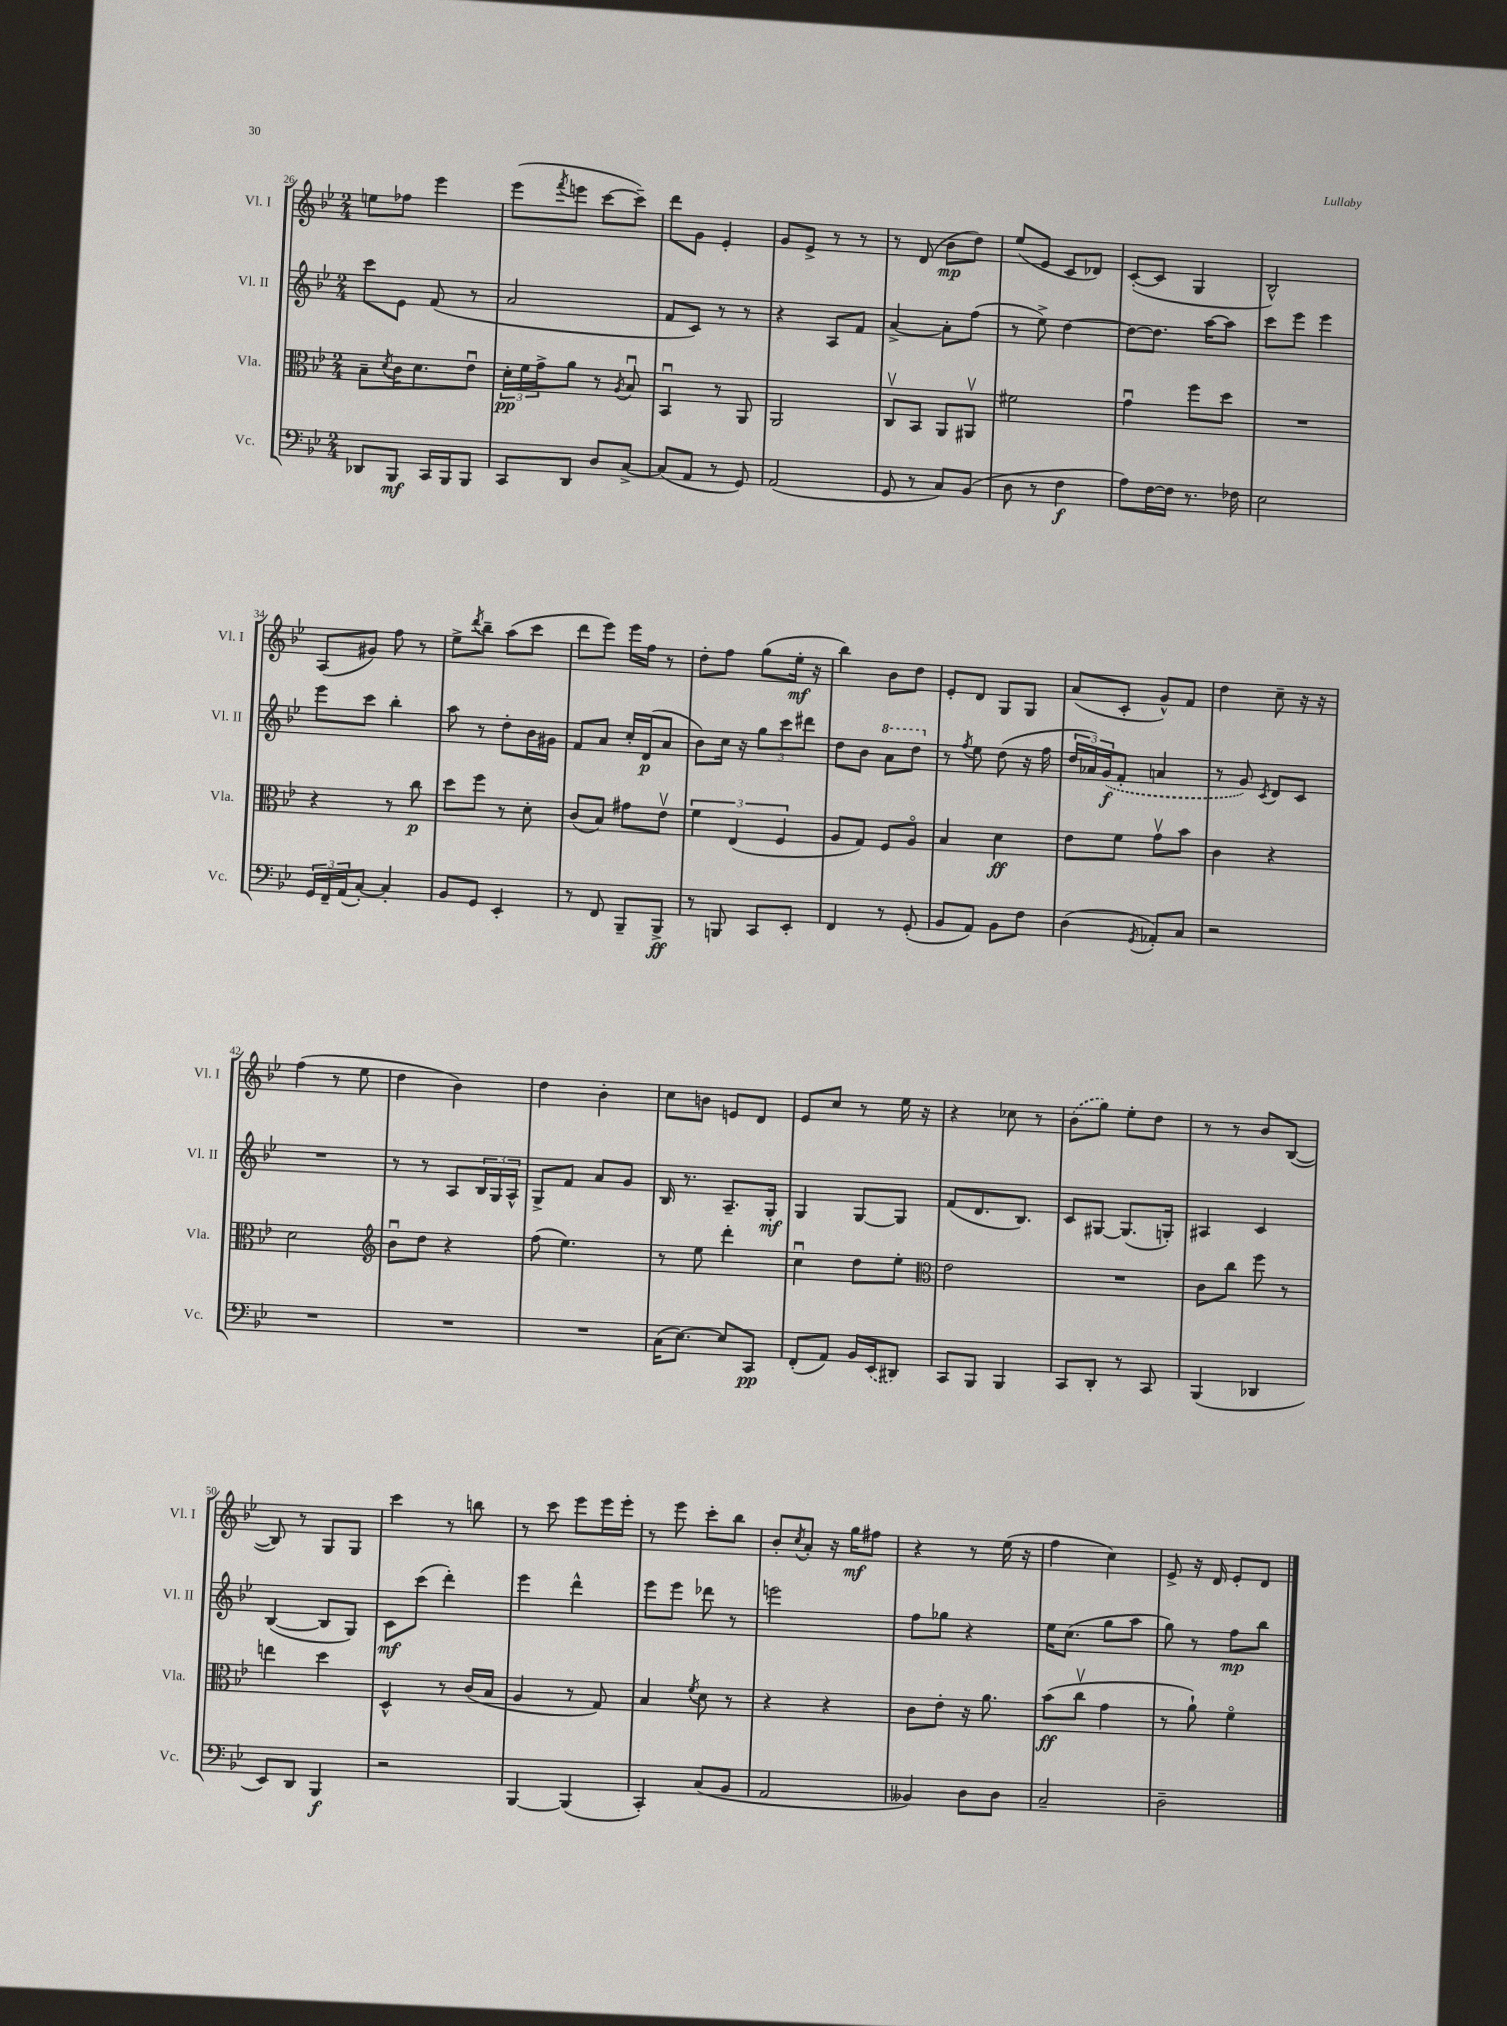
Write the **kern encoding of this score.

**kern	**kern	**kern	**kern
*staff4	*staff3	*staff2	*staff1
*clefF4	*clefC3	*clefG2	*clefG2
*k[b-e-]	*k[b-e-]	*k[b-e-]	*k[b-e-]
*M2/4	*M2/4	*M2/4	*M2/4
8DD-/L	8B-~\L	8ccc\L	8ee\L
.	8qd/	.	.
8BBB-/J	16c\K	8e-\J	8ff-\J
.	8.d\	.	.
16CC/LL	.	(8f/	4eee-\
16BBB-/J	.	.	.
8BBB-/J	8e-u\J	8r	.
=	=	=	=
8CC/L	24d'\LL	2a/	(8eee-\L
.	24f\	.	.
.	24g^\J	.	.
.	.	.	8qfff/
8DD/J	8a\J	.	8eee\J
8D/L	8r	.	[8ccc\L
.	8qA/	.	.
[8C^/J	8B-u/	.	8ccc~\]J)
=	=	=	=
(8C/]L	4BB-u/	8f/L	8ddd\L
8AA/J	.	8c/J)	8g\J
8r	8r	8r	4e-'/
8GG/)	8AA/	8r	.
=	=	=	=
(2AA/	2AA/	4r	8g/L
.	.	.	8e-^/J
.	.	8A/L	8r
.	.	8f/J	8r
=	=	=	=
8GG/	8Cv/L	[4a^/	8r
8r	8BB-/J	.	(8d/
8C/L)	8AA/L	8a'\]L	8b-\L
(8BB-/J	8AA#v/J	(8ff\J	8dd\J)
=	=	=	=
8D\	2f#\	8r	(8ee-/L
8r	.	8ee-^\)	8e-/J
4F\	.	[4dd\	8c/L
.	.	.	8d-/J)
=	=	=	=
8A\L)	4gu\	8dd\_L	([8c'/L
[16F\L	.	8.dd\]J	8c/]J
16F\]JJ	.	.	.
8.r	8ff\L	.	4G/
.	.	[16aa\LK	.
.	8dd\J	8aa\]J	.
16F-\	.	.	.
=	=	=	=
2E-\	2r	8ccc\L	2B-^^/)
.	.	8eee-\J	.
.	.	4eee-\	.
=	=	=	=
24GG/LL	4r	8eee-\L	(8A/L
24FF~/	.	.	.
(24AA/J	.	.	.
[8C'/J)	.	8ccc\J	8g#/J)
4C'/]	8r	4bb-'\	8ff\
.	8cc\	.	8r
=	=	=	=
8BB-/L	8dd\L	8aa\	8ee-^\L
.	.	.	8qddd/
8GG/J	8ff\J	8r	8bb-~\J
4EE-'/	8r	8dd'\L	(8aa\L
.	8d'\	16b-\L	8ccc\J
.	.	16g#\JJ	.
=	=	=	=
8r	(8c/L	8f/L	8ddd\L
8FF/	8B-/J)	8a/J	8eee-\J)
8BBB-~/L	8g#\L	16cc'/LL	16eee-\LL
.	.	(16d/J	16ff\JJ
8BBB-^/J	8e-v\J	8a/J	8r
=	=	=	=
8r	6f\	8b-\L)	8dd'\L
8BBB/	.	16cc\Jk	8ff\J
.	(6E-/	.	.
.	.	16r	.
8CC/L	.	12gg\L	(8gg\L
.	6F/	12ccc\	.
8EE-'/J	.	.	16ee-'\Jk
.	.	12ddd#\J	.
.	.	.	16r
=	=	=	=
4FF/	8A/L	8dd\L	4bb-\)
.	8G/J)	8b-\J	.
8r	8F/L	8aa\L	8b-\L
(8GG'/	8Ao/J	8ddd\J	8dd\J
=	=	=	=
8BB-/L	4B-/	8r	8e-'/L
.	.	8qff/	.
8AA/J)	.	8ee-\	8d/J
8BB-\L	4d\	(8dd\	8G/L
8F\J	.	16r	8G/J
.	.	16ff\	.
=	=	=	=
(4D\	8e-\L	24dd/LL	(8a/L
.	.	24a-/)	.
.	.	(24g/J	.
.	8f\J	8f'/J	8c'/J
8qGG/	.	.	.
8AA-'/L)	8gv\L	4a/	8g^^/L)
8C/J	8b-\J	.	8f/J
=	=	=	=
2r	4c\	8r	4dd\
.	.	8g/)	.
.	.	8qc/	.
.	4r	8d/L	8cc~\
.	.	8c/J	16r
.	.	.	16r
=	=	=	=
2r	2d\	2r	(4ff\
.	.	.	8r
.	.	.	8ee-\
=	=	=	=
*	*clefG2	*	*
2r	8b-u\L	8r	4dd\
.	8dd\J	8r	.
.	4r	8A/L	4b-\)
.	.	24B-/L	.
.	.	24G/	.
.	.	24A^^/JJ	.
=	=	=	=
2r	(8ff\	8G^/L	4dd\
.	4.ee-\)	8f/J	.
.	.	8a/L	4b-'\
.	.	8g/J	.
=	=	=	=
(16C\LK	8r	16B-/	8cc\L
[8.E-\J)	.	8.r	.
.	8ee-\	.	8b\J
8E-/]L	4ddd'\	8.A~/L	8e/L
8CC/J	.	.	8d/J
.	.	16G'/Jk	.
=	=	=	=
(8FF'/L	4ccu\	4G/	8e-/L
8AA/J)	.	.	8cc/J
16BB-/LL	8dd\L	[8G/L	8r
(16EE-/J	.	.	.
8DD#/J)	8ee-'\J	8G/]J	16ee-\
.	.	.	16r
=	=	=	=
*	*clefC3	*	*
8CC/L	2e-\	(8f/L	4r
8BBB-/J	.	8.d/	.
4BBB-/	.	.	8cc-\
.	.	8.B-/J)	.
.	.	.	8r
=	=	=	=
8CC/L	2r	8c/L	(8b-\L
8DD'/J	.	[8G#/J	8gg\J)
8r	.	(8.G#/]L	8ee-'\L
8CC/	.	.	8dd\J
.	.	16G'/Jk)	.
=	=	=	=
(4BBB-/	8c\L	4A#/	8r
.	8cc\J	.	8r
4DD-/	8ff\	4c/	8b-/L
.	8r	.	([8B-/J
=	=	=	=
8EE-/L)	4ee\	([4B-/	8B-/])
8DD/J	.	.	8r
4BBB-/	4dd\	8B-/]L	8G/L
.	.	8G/J)	8G/J
=	=	=	=
2r	4D^^/	8c\L	4ccc\
.	.	(8ccc\J	.
.	8r	4ddd'\)	8r
.	(16c/LL	.	8bb\
.	16B-/JJ	.	.
=	=	=	=
[4BBB-/	4A/	4eee-\	8r
.	.	.	8ccc\
(4BBB-/]	8r	4ddd^^\	8eee-\L
.	8G/)	.	16eee-\L
.	.	.	16eee-'\JJ
=	=	=	=
4CC'/)	4B-/	8eee-\L	8r
.	.	8eee-\J	8eee-\
.	8qf/	.	.
(8C/L	8d\	8ddd-\	8ccc'\L
8BB-/J	8r	8r	8bb-\J
=	=	=	=
2AA/	4r	2eee\	8b-'/L
.	.	.	8qcc/
.	.	.	8a'/J
.	4r	.	16r
.	.	.	16gg\LK
.	.	.	8ff#\J
=	=	=	=
4BB--/)	8c\L	8ff\L	4r
.	8e-'\J	8gg-\J	.
8D\L	16r	4r	8r
.	8.a\	.	.
8D\J	.	.	(16ee-\
.	.	.	16r
=	=	=	=
2C~/	(8b-\L	16ee-\LK	4ff\
.	.	(8.cc\J	.
.	8ccv\J	.	.
.	4g\	8gg\L	4cc\)
.	.	8aa\J	.
=	=	=	=
2D~\	8r	8gg\)	8e-^/
.	8a`\)	8r	16r
.	.	.	16d/
.	4fo\	8ff\L	8e-'/L
.	.	8bb-\J	8d/J
==	==	==	==
*-	*-	*-	*-
